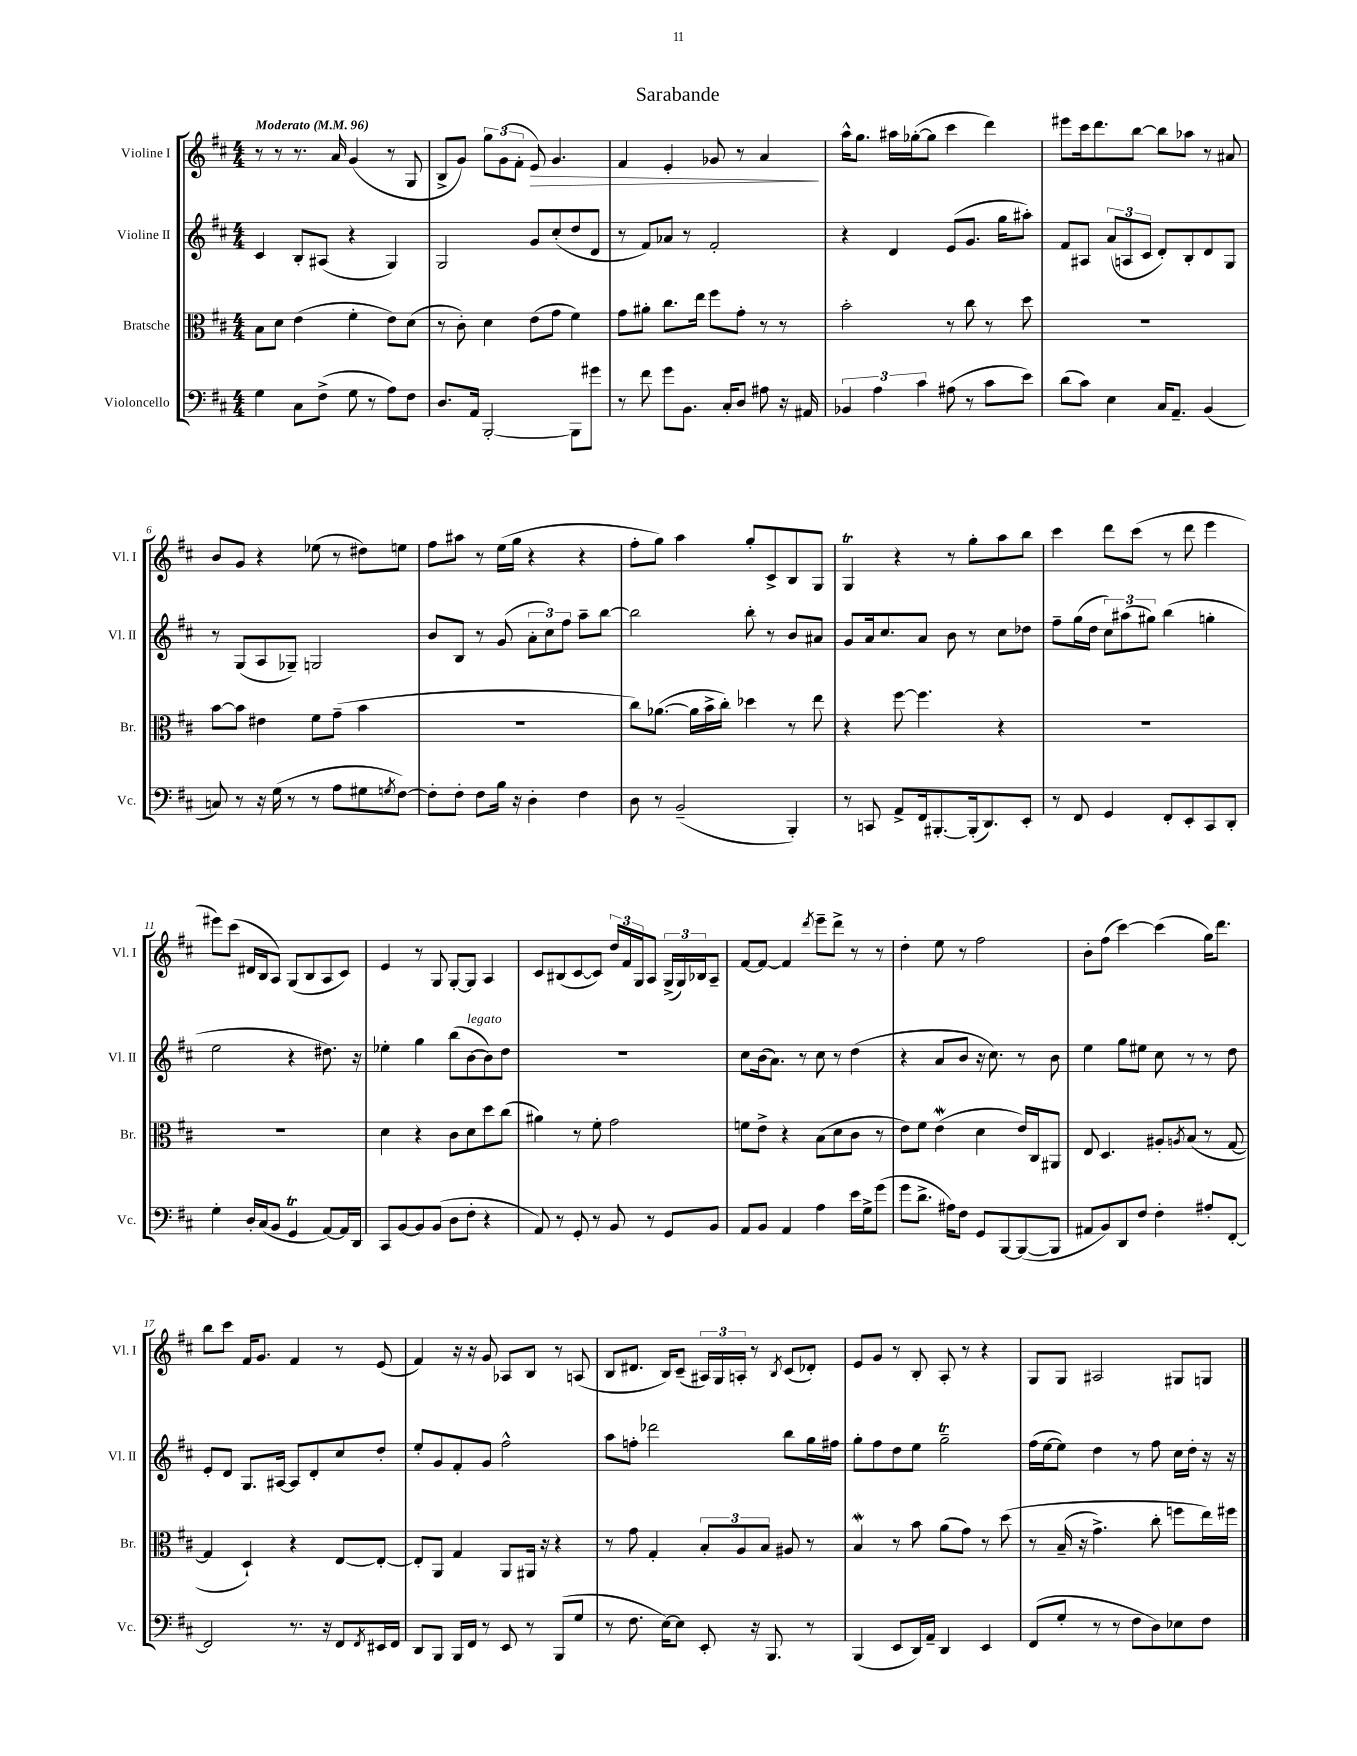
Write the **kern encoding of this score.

**kern	**kern	**kern	**kern
*staff4	*staff3	*staff2	*staff1
*clefF4	*clefC3	*clefG2	*clefG2
*k[f#c#]	*k[f#c#]	*k[f#c#]	*k[f#c#]
*M4/4	*M4/4	*M4/4	*M4/4
*MM96	*MM96	*MM96	*MM96
4G	8B	4c#	8r
.	8d	.	8r
8C#	(4e	8B'	8.r
(8F#^	.	(8A#	.
.	.	.	16a
8G	4f#'	4r	(4g
8r	.	.	.
8A)	8e)	4G)	8r
8F#	(8d	.	8G
=	=	=	=
8.D	8r	2G	8B^
.	8c#')	.	8g)
16AA	.	.	.
[2BBB'	4d	.	12gg
.	.	.	(12g
.	.	.	12f#'
.	(8e	8g	8e)
.	8g	(8cc#'	4.g
8BBB]	4f#)	8dd	.
8g#	.	8d	.
=	=	=	=
8r	8g	8r	4f#
8f#	8a#'	8f#)	.
8g	8.cc#	8a-	4e'
8.BB	.	8r	.
.	16ee	.	.
.	8ff#	2f#'	8g-
16C#'	.	.	.
8D	8g'	.	8r
8A#	8r	.	4a
16r	8r	.	.
16AA#	.	.	.
=	=	=	=
6BB-	2b'	4r	16aa^^
.	.	.	8.gg
6A	.	.	.
.	.	4d	16aa#
.	.	.	([16gg-'
6c#	.	.	.
.	.	.	8gg-]
(8A#	8r	(8e	4ccc#
8r	8cc#	8.g	.
8c#	8r	.	4ddd)
.	.	16gg	.
8e)	8dd	8aa#')	.
=	=	=	=
(8d	1r	8f#	8eee#
8c#)	.	8A#	16ccc#
.	.	.	8.ddd
4E	.	(12a	.
.	.	12A	.
.	.	.	[8bb
.	.	12c#	.
16C#	.	8d')	8bb]
8.AA~	.	.	.
.	.	8B'	8aa-
(4BB	.	8d	8r
.	.	8G	8a#
=	=	=	=
8C)	[8b	8r	8b
8r	8b]	(8G	8g
16r	4e#	8A	4r
(16G	.	.	.
8r	.	8G-~)	.
8r	8f#	2G	(8ee-
8A	(8g~	.	8r
8G#	4b	.	8dd#)
8qG	.	.	.
[8F#)	.	.	8ee
=	=	=	=
8F#']	1r	8b	8ff#
8F#'	.	8B	8aa#
8F#	.	8r	8r
16B	.	(8g	(16ee
16r	.	.	16gg
4D'	.	12a'	4r
.	.	12cc#)	.
.	.	12ff#	.
4F#	.	8aa~	4r
.	.	[8bb	.
=	=	=	=
8D	8cc#)	2bb]	8ff#'
8r	([8.a-	.	8gg)
(2BB~	.	.	4aa
.	16a-]	.	.
.	16b^	.	.
.	16cc#')	.	.
.	4dd-	8bb'	8gg'
.	.	8r	8c#^
4BBB')	8r	8b	8B
.	8ee	8a#	8G
=	=	=	=
8r	4r	8g	4G
8CC	.	16a	.
.	.	8.cc#	.
8AA^	[8ff#	.	4r
16FF#	4.ff#]	8a	.
[8.BBB#'	.	.	.
.	.	8b	8r
(16BBB#']	.	8r	8gg'
8.DD)	.	.	.
.	4r	8cc#	8aa
8EE'	.	8dd-	8bb
=	=	=	=
8r	1r	8ff#~	4ccc#
8FF#	.	(16gg	.
.	.	16dd	.
4GG	.	12cc#)	8ddd
.	.	(12aa#	.
.	.	.	(8ccc#
.	.	12gg#)	.
8FF#'	.	(4bb	8r
8EE'	.	.	8ddd
8CC#	.	4gg'	4eee
8DD'	.	.	.
=	=	=	=
4G'	1r	2ee	8eee#)
.	.	.	(8ccc#
16D'	.	.	16d#
(16C#	.	.	16B
8BB	.	.	8A)
4GG	.	4r	(8G
.	.	.	8B
[8AA)	.	8.dd#)	8A
16AA]	.	.	8c#)
16DD	.	16r	.
=	=	=	=
8CC#	4d	4ee-'	4e
[8BB	.	.	.
8BB]	4r	4gg	8r
(8BB	.	.	8G
8D	8c#	(8bb	[8G'
8F#'	8d	[8b	8G]
4r	8dd	8b])	4A
.	(8cc#	8dd	.
=	=	=	=
8AA)	4a#)	1r	8c#
8r	.	.	(8B#
8GG'	8r	.	[8c#
8r	8f#'	.	8c#])
8BB	2g	.	24dd
.	.	.	24f#
.	.	.	24G
8r	.	.	8A
8GG	.	.	(24G^
.	.	.	24G)
.	.	.	24B-
8BB	.	.	8A~
=	=	=	=
8AA	8f	8cc#	[8f#
8BB	8e^	(16b	8f#_
.	.	8.a)	.
4AA	4r	.	4f#]
.	.	8r	.
.	.	.	8qddd
4A	(8B	8cc#	8eee~
.	8d	8r	8ddd^
16e	8c#	(4dd	8r
16G^	.	.	.
(8g	8r	.	8r
=	=	=	=
8g	8e)	4r	4dd'
8.d^	8f#	.	.
.	(4e	8a	8ee
16A#)	.	.	.
8F#	.	8b	8r
8GG	4d	16r	2ff#
.	.	8.cc#)	.
[8BBB	.	.	.
(8BBB_	16e)	8r	.
.	16C#	.	.
8BBB]	8AA#	8b	.
=	=	=	=
8AA#	8E	4ee	8b'
8BB)	4.D	.	(8ff#
8DD	.	8gg	[4ccc#)
8F#	.	8ee#	.
4F#'	8A#'	8cc#	(4ccc#]
.	8qA	.	.
.	(8B	8r	.
8A#'	8r	8r	16gg)
.	.	.	8.ddd
[8FF#'	[8G	8dd	.
=	=	=	=
2FF#]	4G]	8e'	8bb
.	.	8d	8ccc#
.	4D`)	8.G	16f#
.	.	.	8.g
.	.	[16A#	.
8.r	4r	8A#]	4f#
.	.	8d'	.
16r	.	.	.
8FF#	[8E	8cc#	8r
8qFF#	.	.	.
16EE#	8E'_	8dd'	(8e
16FF#	.	.	.
=	=	=	=
8DD	8E']	8ee'	4f#)
8BBB	8AA	8g	.
16BBB	4G	8f#'	16r
16FF#	.	.	16r
8r	.	8g	8g
8EE	8AA	2ff#^^	8A-
8r	16AA#	.	8B
.	16r	.	.
(8BBB	4r	.	8r
8G	.	.	(8A
=	=	=	=
8r	8r	8aa	8B
8.F#	8g	8ff'	8.d#
.	4G'	2ddd-	.
[16E)	.	.	16B)
8E]	.	.	(8c#~
8EE'	12B'	.	24A#)
.	.	.	24G
.	12A	.	24A'
16r	.	.	8r
.	12B	.	.
8.BBB	.	.	.
.	.	.	8qB
.	8A#	8bb	(8c#
8r	8r	16gg	8d-')
.	.	16ff#	.
=	=	=	=
(4BBB	4B	8gg'	8e
.	.	8ff#	8g
8EE	8r	8dd	8r
16DD)	8b	8ee	8B'
16AA~	.	.	.
4DD	(8a	2gg~	8A'
.	8g)	.	8r
4EE	8r	.	4r
.	&(8dd	.	.
=	=	=	=
(8FF#	8r	(16ff#	8G
.	.	[16ee	.
8G'	(16B~	8ee])	8G
.	16r	.	.
8r	4.g^)	4dd	2A#
8r	.	.	.
8F#	.	8r	.
8D)	8cc#'	8ff#	.
8E-	8ff	16cc#	8G#
.	.	16dd'	.
8F#	16ee&)	16r	8G
.	16ff#	16r	.
==	==	==	==
*-	*-	*-	*-
